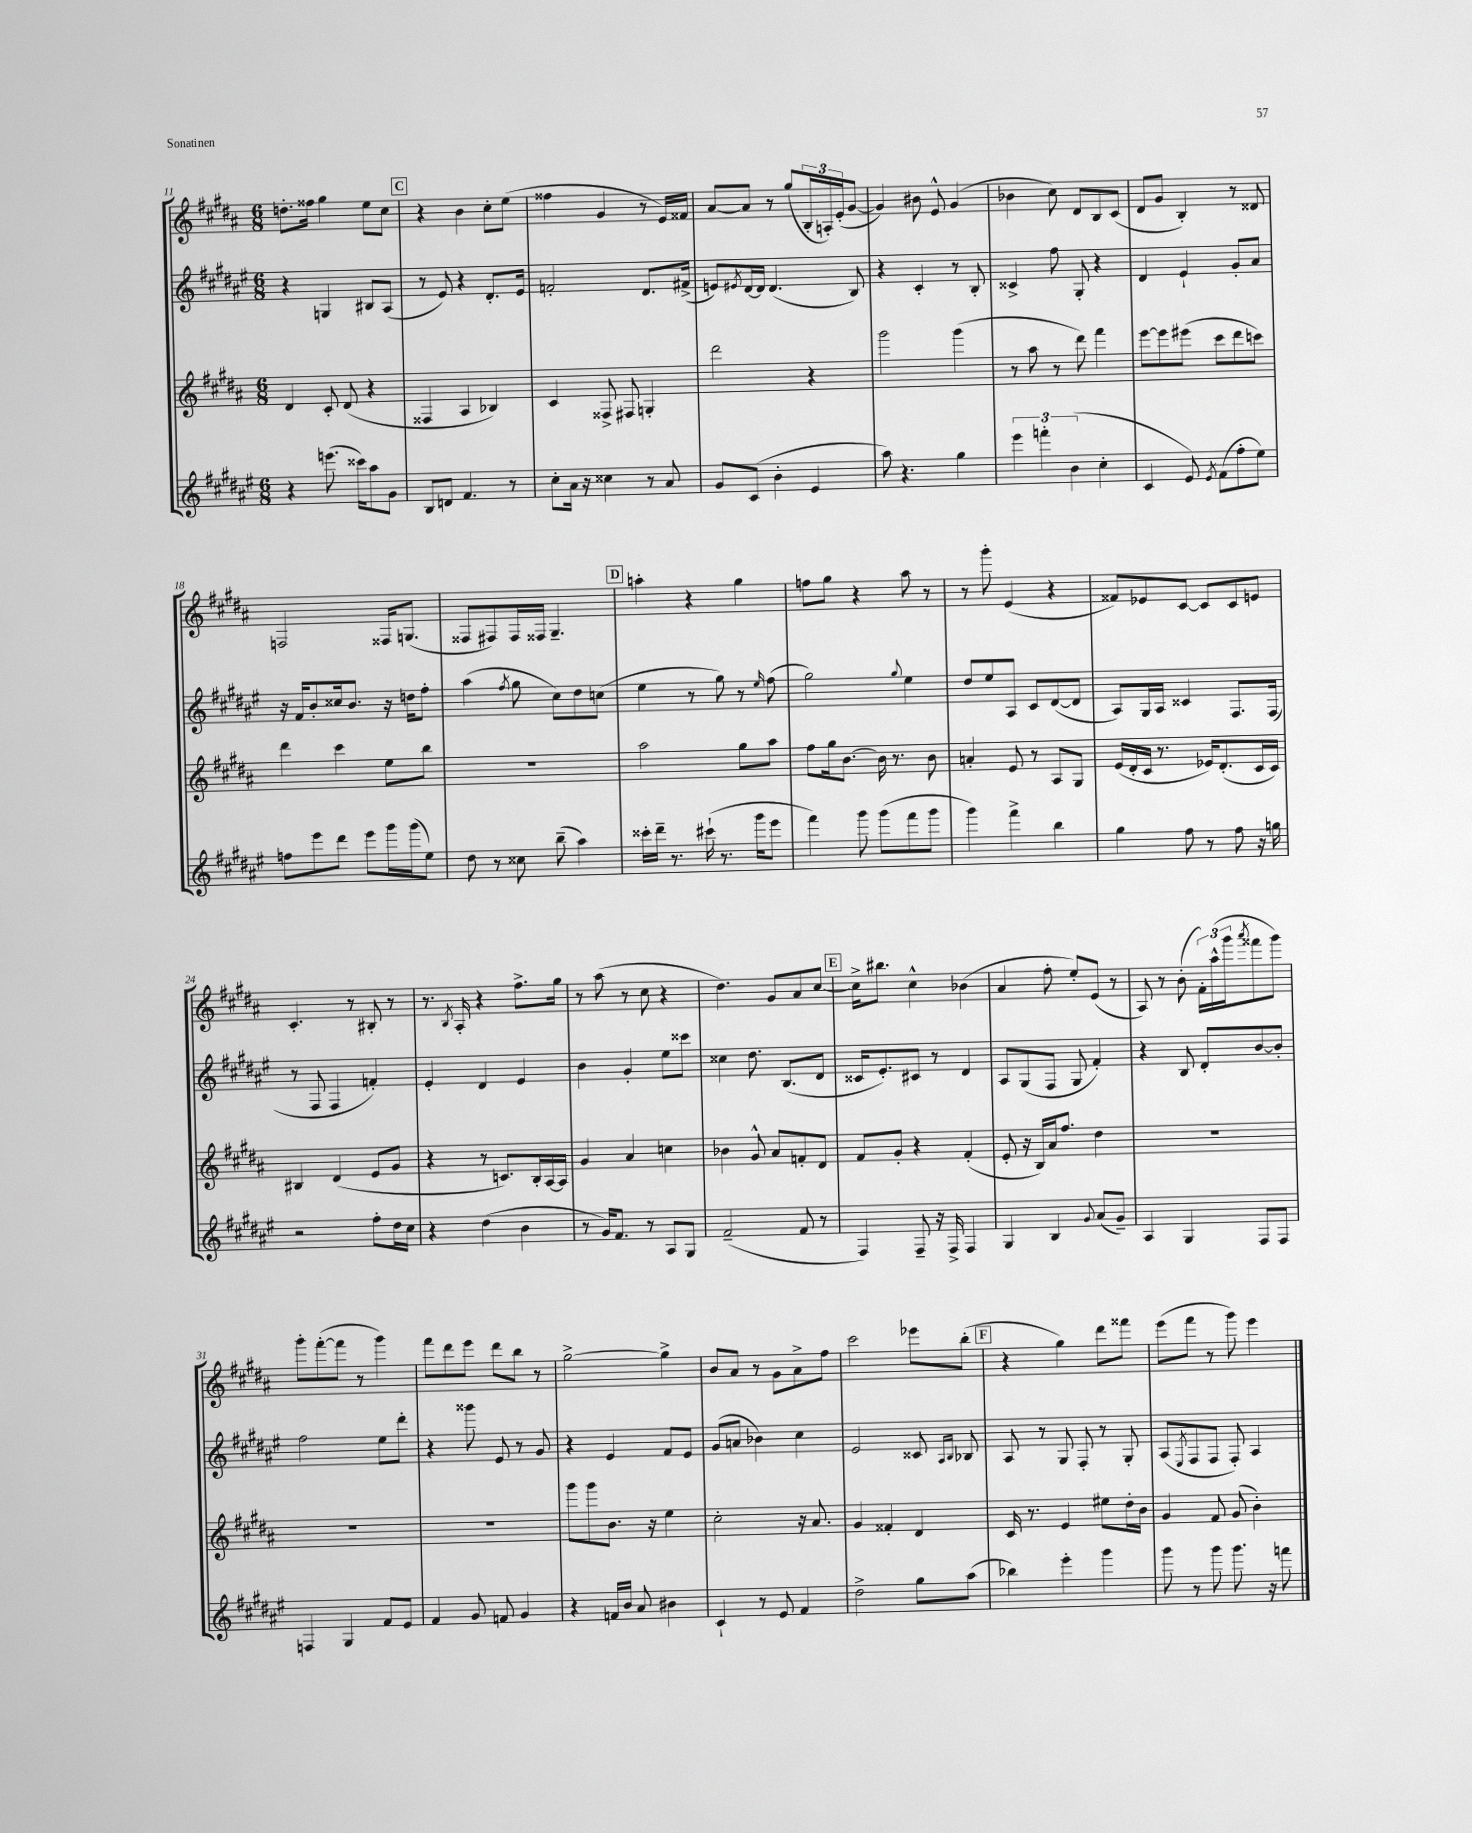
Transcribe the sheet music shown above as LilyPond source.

<<
\new StaffGroup <<
\new Staff = "s0" {
    \clef treble \key b \major \numericTimeSignature \time 6/8
    d''8.-. fisis''16 gis''4 e''8 cis''8 |
    \mark \markup { \box "C" } r4 b'4 cis''8-. e''8( |
    fisis''4 gis'4 r8 e'16) fisis'16 |
    ais'8~ ais'8 r8 gis''8( \tuplet 3/2 { b16-. a16-.) e'16-.( } gis'8~ |
    gis'4) bis'8 e'8-^ gis'4( |
    bes'4 cis''8) dis'8 b8 cis'8( |
    dis'8 gis'8 b4-.) r8 disis'8 |
    f2 fisis16 g8.( |
    fisis8 fis8) fis16 fisis16 gis4.-- |
    \mark \markup { \box "D" } a''4-. r4 gis''4 |
    f''8 gis''8 r4 ais''8 r8 |
    r8 gis'''8-. e'4( r4 |
    fisis'8) ees'8 cis'8~ cis'8 cis'8 e'8 |
    cis'4.-. r8 bis8-. r8 |
    r8. \acciaccatura { b8 } ais16-. r4 fis''8.-> gis''16 |
    r8 ais''8( r8 cis''8 r4 |
    dis''4.) gis'8 ais'8 cis''8~ |
    \mark \markup { \box "E" } cis''16-> bis''8. cis''4-^ bes'4( |
    ais'4 fis''8-. e''8-.) e'8( r8 |
    ais8) r8 b'8-.( \tuplet 3/2 { fis'16-.) ais''16-^( gis'''16 } \acciaccatura { ais'''8 } fisis'''8 gis'''8) |
    gis'''8-. fis'''8~-.( fis'''8 r8 gis'''4) |
    fis'''8 dis'''8 e'''8 dis'''8 b''8 r8 |
    gis''2~-> gis''4-> |
    b'8 ais'8 r8 gis'8 ais'8-> fis''8 |
    cis'''2 ees'''8 b''8-.( |
    \mark \markup { \box "F" } r4 gis''4) dis'''8 fisis'''8 |
    e'''8( fis'''8 r8 gis'''8) e'''4 \bar "|." |
}
\new Staff = "s1" {
    \clef treble \key fis \major \numericTimeSignature \time 6/8
    r4 g4 bis8 ais8( |
    \mark \markup { \box "C" } r8 eis'8) r4 dis'8.-. eis'16 |
    f'2-. dis'8. fis'16->( |
    e'8) \acciaccatura { eis'8 } dis'16~ dis'16 dis'4.( b8) |
    r4 cis'4-. r8 b8-. |
    cisis'4-> fis''8 gis8-. r4 |
    dis'4 eis'4-! gis'8-. ais'8 |
    r16 fis'16 b'8-. cisis''16 b'8. r16 d''16 fis''8-. |
    ais''4( \acciaccatura { fis''8 } gis''8 cis''8) dis''8 c''8( |
    \mark \markup { \box "D" } eis''4 r8 gis''8) r8 \grace { eis''16 } fis''8( |
    gis''2) \appoggiatura { gis''8 } eis''4 |
    dis''8 eis''8 ais8 cis'8 dis'8~( dis'8 |
    ais8) gis16 ais16 cisis'4 fis8. fis16( |
    r8 fis8 fis4 f'4-.) |
    eis'4-. dis'4 eis'4 |
    b'4 gis'4-. eis''8 cisis'''8 |
    cisis''4 dis''8. b8.( dis'8 |
    \mark \markup { \box "E" } cisis'16 eis'8.-.) cis'8 r8 dis'4 |
    ais8 gis8( fis8 gis8 fis'4-.) |
    r4 b8 dis'8-. b'8~ b'8-. |
    fis''2 eis''8 dis'''8-. |
    r4 gisis'''8 eis'8 r8 gis'8 |
    r4 eis'4 fis'8 eis'8 |
    gis'8( a'8 bes'4) cis''4 |
    eis'2 cisis'8 \grace { ais16 b16 } bes8 |
    \mark \markup { \box "F" } ais8 r8 gis8 fis8-. r8 gis8-. |
    ais8( \acciaccatura { eis8 } fis8 fis8 fis8-.) ais4 \bar "|." |
}
\new Staff = "s2" {
    \clef treble \key b \major \numericTimeSignature \time 6/8
    dis'4 cis'8-. dis'8( r4 |
    \mark \markup { \box "C" } fisis4 ais4 bes4) |
    cis'4 fisis8-> fis8 g4-. |
    dis'''2 r4 |
    gis'''2 gis'''4( |
    r8 ais''8 r8 dis'''8) fis'''4 |
    e'''8~ e'''8 eis'''8( cis'''8 dis'''8 c'''8) |
    dis'''4 cis'''4 e''8 b''8 |
    R2. |
    \mark \markup { \box "D" } ais''2 gis''8 ais''8 |
    fis''8 gis''16 b'8.~ b'16 r8. b'8 |
    a'4-. e'8 r8 ais8 gis8 |
    e'16( dis'16-. cis'16 r8. ees'16) dis'8.-.( cis'16 cis'16) |
    bis4 dis'4( e'8 gis'8 |
    r4 r8 c'8.) b16-. ais16~ ais16 |
    gis'4 ais'4 c''4 |
    bes'4 gis'8-^ ais'8 f'8-. dis'8 |
    \mark \markup { \box "E" } fis'8 gis'8-. r4 fis'4-.( |
    e'8-. r16 b16) ais'16 fis''8. dis''4 |
    R2. |
    R2. |
    R2. |
    gis'''8 gis'''8 b'8. r16 e''4 |
    cis''2-. r16 ais'8. |
    gis'4 fisis'4-. dis'4 |
    \mark \markup { \box "F" } cis'16 r8. e'4 eis''8 dis''16-. b'16 |
    gis'4 fis'8 gis'8( b'4-.) \bar "|." |
}
\new Staff = "s3" {
    \clef treble \key fis \major \numericTimeSignature \time 6/8
    r4 e'''8.( cisis'''16) ais''8 gis'8 |
    \mark \markup { \box "C" } b8 d'8 fis'4. r8 |
    cis''8-. ais'16 r16 cisis''4 r8 ais'8 |
    gis'8 cis'8( b'4-. eis'4 |
    ais''8) r4. gis''4 |
    \tuplet 3/2 { eis'''4 f'''4-. b'4( } cis''4-. |
    cis'4 eis'8) \acciaccatura { eis'8 } fis'8( fis''8-. eis''8) |
    f''8 eis'''8 dis'''8 eis'''8 gis'''16 gis'''16( eis''8) |
    dis''8 r8 cisis''8 b''8--( ais''4) |
    \mark \markup { \box "D" } cisis'''16-. dis'''16-- r8. cis'''16-!( r8. gis'''16 eis'''8 |
    fis'''4) gis'''8 gis'''8( fis'''8 gis'''8 |
    gis'''4) fis'''4-> b''4 |
    gis''4 fis''8 r8 fis''8 r16 g''16 |
    r2 fis''8-. dis''16 cis''16 |
    r4 dis''4( b'4 |
    r8 gis'16) fis'8. r8 ais8 gis8 |
    fis'2--( fis'8 r8 |
    \mark \markup { \box "E" } fis4) fis8-- r16 fis16-> fis4 |
    gis4 b4 \appoggiatura { gis'8 } ais'8( gis'8--) |
    ais4 gis4 fis8 fis8 |
    f4 gis4 fis'8 eis'8 |
    fis'4 gis'8 f'8 gis'4 |
    r4 f'16 b'16 ais'8 bis'4 |
    cis'4-! r8 eis'8 fis'4 |
    dis''2-> gis''8 ais''8( |
    \mark \markup { \box "F" } bes''4) eis'''4-. gis'''4 |
    gis'''8 r8 gis'''8 gis'''8. r16 f'''8 \bar "|." |
}
>>
>>
\layout { \context { \Score currentBarNumber = #11 } }
